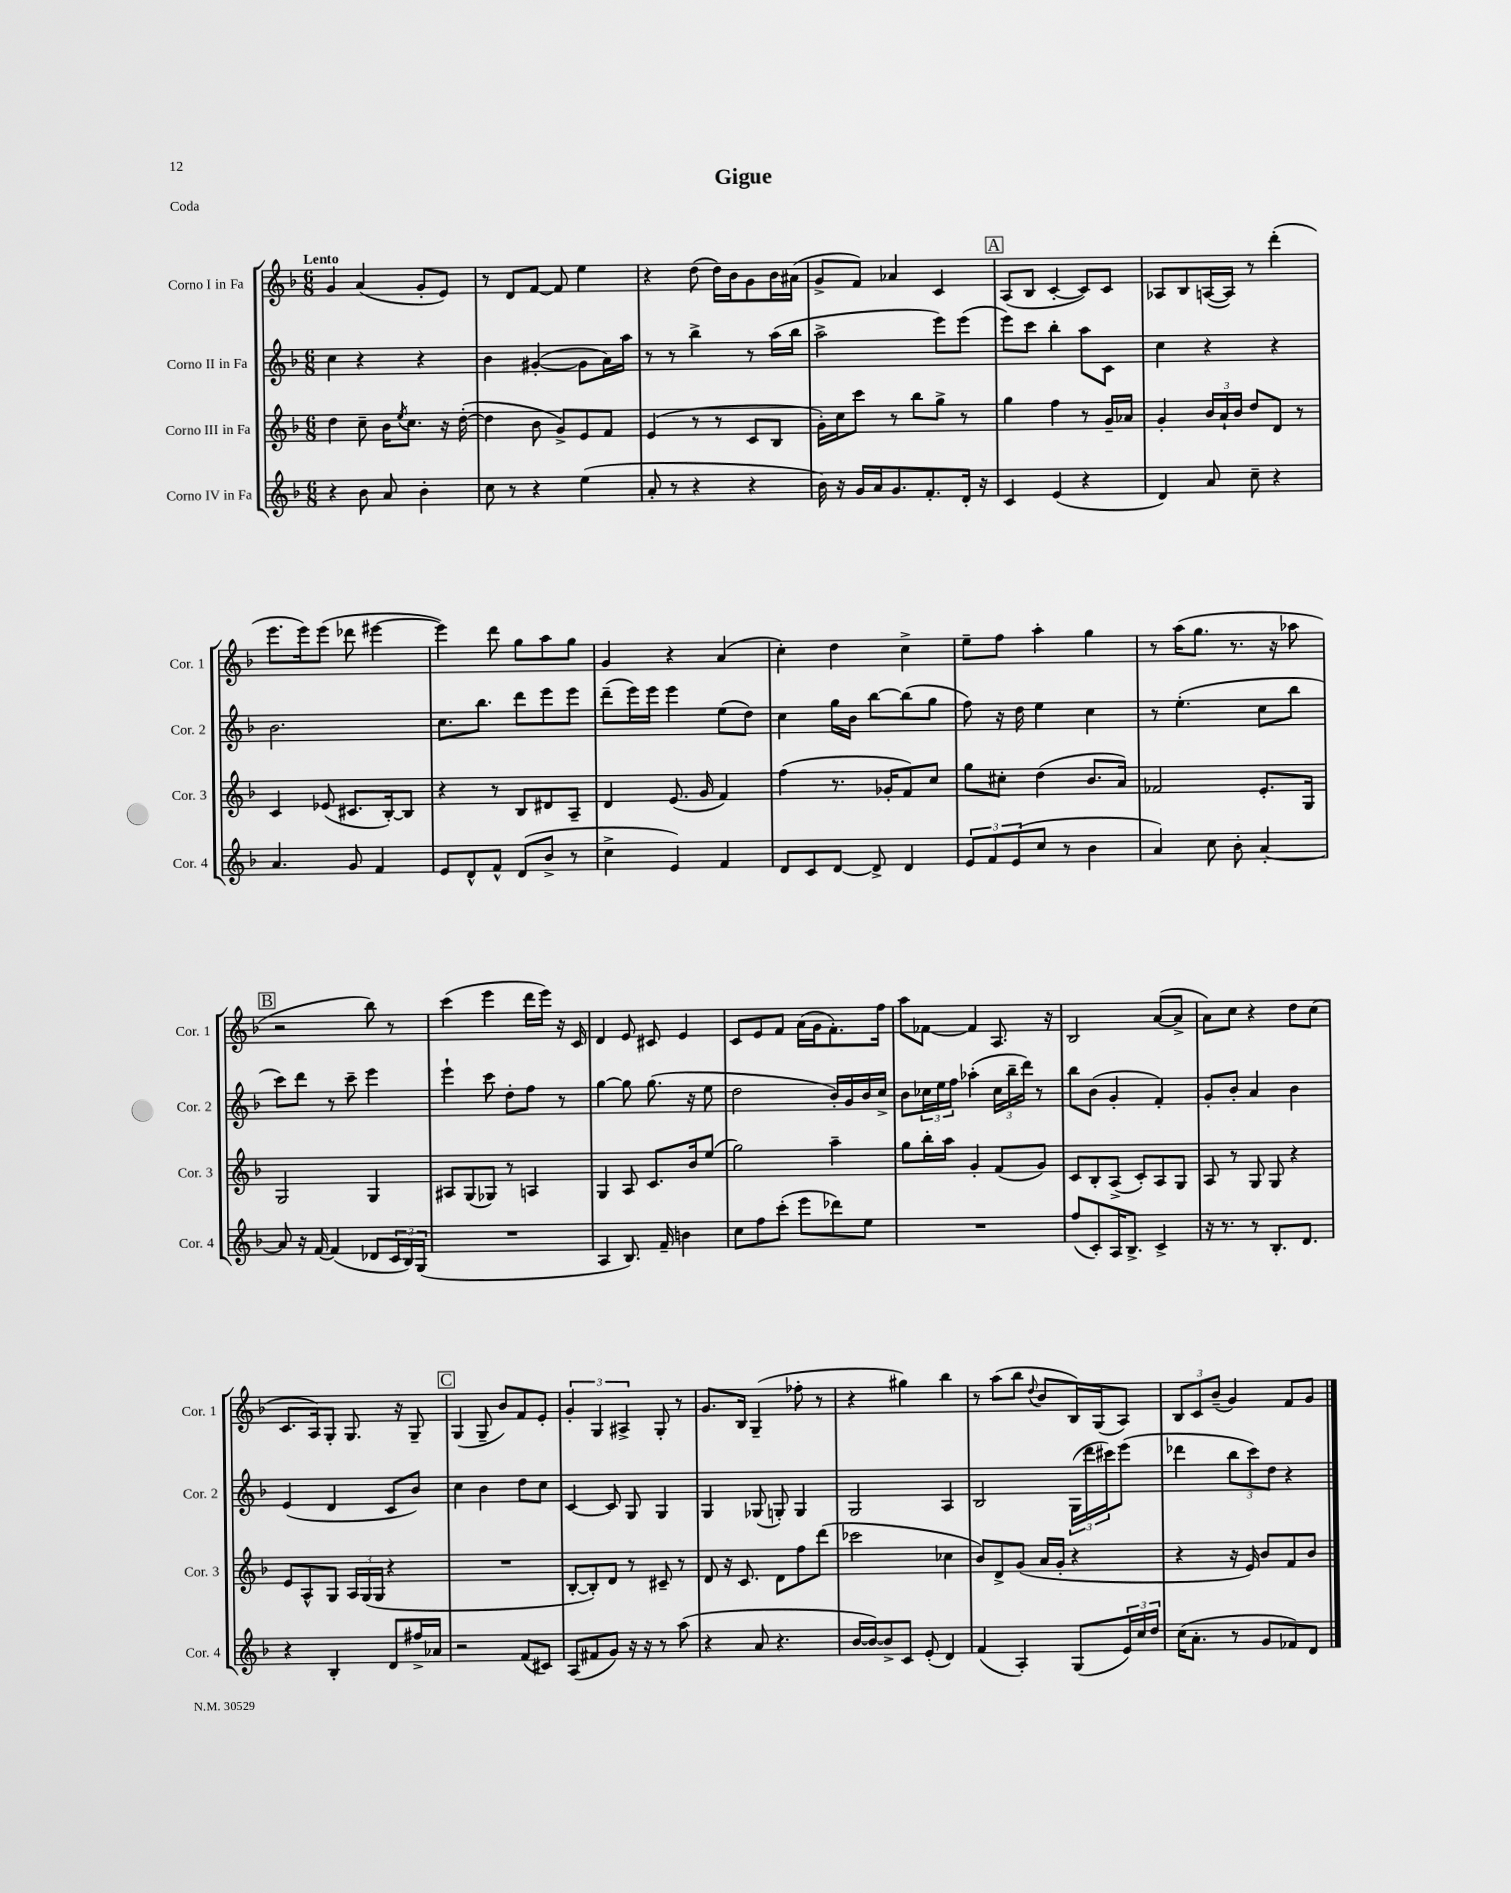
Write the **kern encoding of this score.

**kern	**kern	**kern	**kern
*staff4	*staff3	*staff2	*staff1
*clefG2	*clefG2	*clefG2	*clefG2
*k[b-]	*k[b-]	*k[b-]	*k[b-]
*M6/8	*M6/8	*M6/8	*M6/8
4r	4dd	4cc	4g
8b-	8cc~	4r	(4a
8a	16b-	.	.
.	8qee	.	.
.	8.cc	.	.
4b-'	.	4r	8g'
.	16r	.	8e)
.	([16dd'	.	.
=	=	=	=
8cc	4dd]	4b-	8r
8r	.	.	8d
4r	8b-	([4g#'	[8f
.	8g^)	.	8f]
(4ee	8e	8g#]	4ee
.	8f	16a)	.
.	.	16aa	.
=	=	=	=
8a'	(4e	8r	4r
8r	.	8r	.
4r	8r	4bb-^	(8dd
.	8r	.	16dd)
.	.	.	16b-
4r	8c	8r	8g
.	8B-	(16aa	16b-
.	.	16bb-	(16a#
=	=	=	=
16b-)	16g')	2aa^	8g^
16r	16cc	.	.
16g	8ccc	.	8f)
16a	.	.	.
8.g	8r	.	4a-
.	8bb-	.	.
8.f'	.	.	.
.	8gg^	8eee)	4c
16d'	8r	(8eee	.
16r	.	.	.
=	=	=	=
4c	4gg	8eee)	(8A
.	.	8ccc	8B-
(4e	4ff	4bb-'	[4c'
4r	8r	8aa	8c])
.	16g~	8c	8c
.	16a-	.	.
=	=	=	=
4d)	4g'	4cc	8A-
.	.	.	8B-
8a	24b-	4r	([16A
.	24a`	.	.
.	.	.	16A])
.	24b-	.	.
8cc~	8dd	.	8r
4r	8d	4r	(4ddd'
.	8r	.	.
=	=	=	=
4.a	4c	2.b-	8.eee
.	.	.	16eee)
.	(8e-	.	(8eee
8g	8.c#	.	8ddd-
4f	.	.	[4eee#
.	[16B-')	.	.
.	8B-]	.	.
=	=	=	=
8e	4r	8.cc	4eee#])
8d^^	.	.	.
.	.	8.bb-	.
8f^^	8r	.	8ddd
(8d	8B-	8ddd	8gg
8b-^	8d#	8eee	8aa
8r	8A~	8eee	8gg
=	=	=	=
4cc^	4d	(8ddd~	4g
.	.	16eee)	.
.	.	16eee	.
4e)	(8.e	4eee	4r
.	16g	.	.
4f	4f)	(8ee	(4a
.	.	8dd)	.
=	=	=	=
8d	(4ff	4cc	4cc')
8c	.	.	.
[8d	8.r	16gg	4dd
.	.	16b-	.
8d^]	.	[8bb-	.
.	16g-'	.	.
4d	8f)	(8bb-]	4cc^
.	8cc	8gg	.
=	=	=	=
12e	8gg	8ff)	8ee~
12f	.	.	.
.	8cc#'	16r	8ff
(12e	.	.	.
.	.	16dd	.
8cc	(4dd	4ee	4aa'
8r	.	.	.
4b-	8.b-	4cc	4gg
.	16a)	.	.
=	=	=	=
4a)	2f-	8r	8r
.	.	(4.ee'	(16aa
.	.	.	8.gg
8cc	.	.	.
8b-'	.	.	8.r
[4a'	8.e'	8cc	.
.	.	.	16r
.	.	8bb-	8aa-
.	16G	.	.
=	=	=	=
8a]	2G	8ccc)	2r
16r	.	8ddd	.
[16f	.	.	.
(4f]	.	8r	.
.	.	8ccc~	.
8d-	4G	4eee	8bb-)
24c	.	.	8r
24B-)	.	.	.
(24G	.	.	.
=	=	=	=
2.r	8A#	4eee`	(4ccc
.	(8G	.	.
.	8G-)	8ccc	4eee
.	8r	8dd'	.
.	4A	8ff	16ddd
.	.	.	16eee)
.	.	8r	16r
.	.	.	16c
=	=	=	=
4A	4G	[4gg	4d
8.B-)	8A	8gg]	8e
.	8.c	(8.gg	8c#
16f~	.	.	.
4b	.	.	4e
.	16b-	16r	.
.	(8ee	8ee	.
=	=	=	=
8cc	2gg)	2dd	8c
8ff	.	.	8e
(8ccc'	.	.	8f
8eee	.	.	(16a
.	.	.	16g
8ddd-)	4aa~	16b-')	8.f')
.	.	16g	.
8ee	.	16b-	.
.	.	16cc^	16ff
=	=	=	=
2.r	8gg	8b-	8aa
.	16bb-'	24cc-	[8f-
.	.	24ee	.
.	16aa	.	.
.	.	24ff	.
.	4g'	(4aa-'	4f-]
.	(8f	24cc-	8.A
.	.	24bb-~	.
.	.	24ddd)	.
.	8g)	8r	.
.	.	.	16r
=	=	=	=
(8ff	8c	8bb-	2B-
8c')	8B-'	(8b-	.
16A	(8A^	4g'	.
8.B-^	.	.	.
.	8c')	.	.
4c^	8A	4f')	([8a
.	8G	.	8a^]
=	=	=	=
16r	8A	8g'	8a)
8.r	.	.	.
.	8r	8b-'	8cc
8r	8G	4a	4r
8.B-'	8G	.	.
.	4r	4b-	8dd
8.d	.	.	.
.	.	.	(8cc
=	=	=	=
4r	8e	(4e	8.c
.	8A^^	.	.
.	.	.	16A)
4B-'	8G	4d	8G'
.	24A	.	8.G
.	(24G	.	.
.	24G	.	.
8d	4r	8c	.
.	.	.	16r
16ff#^	.	8b-)	8G~
16a-	.	.	.
=	=	=	=
2r	2.r	4cc	(4G
.	.	4b-	8G~
.	.	.	8b-)
(8f	.	8dd	8f
8c#)	.	8cc	8e'
=	=	=	=
(8A	[8B-'	[4c	6g'
8f#	8B-'])	.	.
.	.	.	6G
8g)	8d	8c]	.
.	.	.	6A#^
16r	8r	8G	.
16r	.	.	.
8r	8c#~	4G	8G'
(8aa	8r	.	8r
=	=	=	=
4r	8d	4G	8.g
.	16r	.	.
.	8.c	.	16B-
8a	.	(8G-	(4G~
4.r	8d	8G')	.
.	8ff	4G	8ff-'
.	(8ddd	.	8r
=	=	=	=
[16b-	2ccc-	2G	4r
16b-_)	.	.	.
8b-^]	.	.	.
8c	.	.	4gg#)
(8e'	.	.	.
4d)	4cc-	4A	4bb-
=	=	=	=
(4f	8b-)	2B-	8r
.	8d^	.	(8aa
4A')	(8g	.	8bb-
.	.	.	8qqdd
.	16a	.	8b-
.	16g'	.	.
(8G	4r	(24G	16B-)
.	.	24ddd	.
.	.	.	(16G
.	.	24ccc#)	.
24e)	.	(8eee	8A)
24cc	.	.	.
24dd	.	.	.
=	=	=	=
(16cc	4r	4ddd-	12B-
8.a'	.	.	.
.	.	.	12c
.	.	.	(12b-~
8r	16r	12bb-	4g)
.	16e)	.	.
.	.	12ccc)	.
8g	8b-	.	.
.	.	12dd	.
8f-)	8f	4r	8f
8d	8b-	.	8g
==	==	==	==
*-	*-	*-	*-
